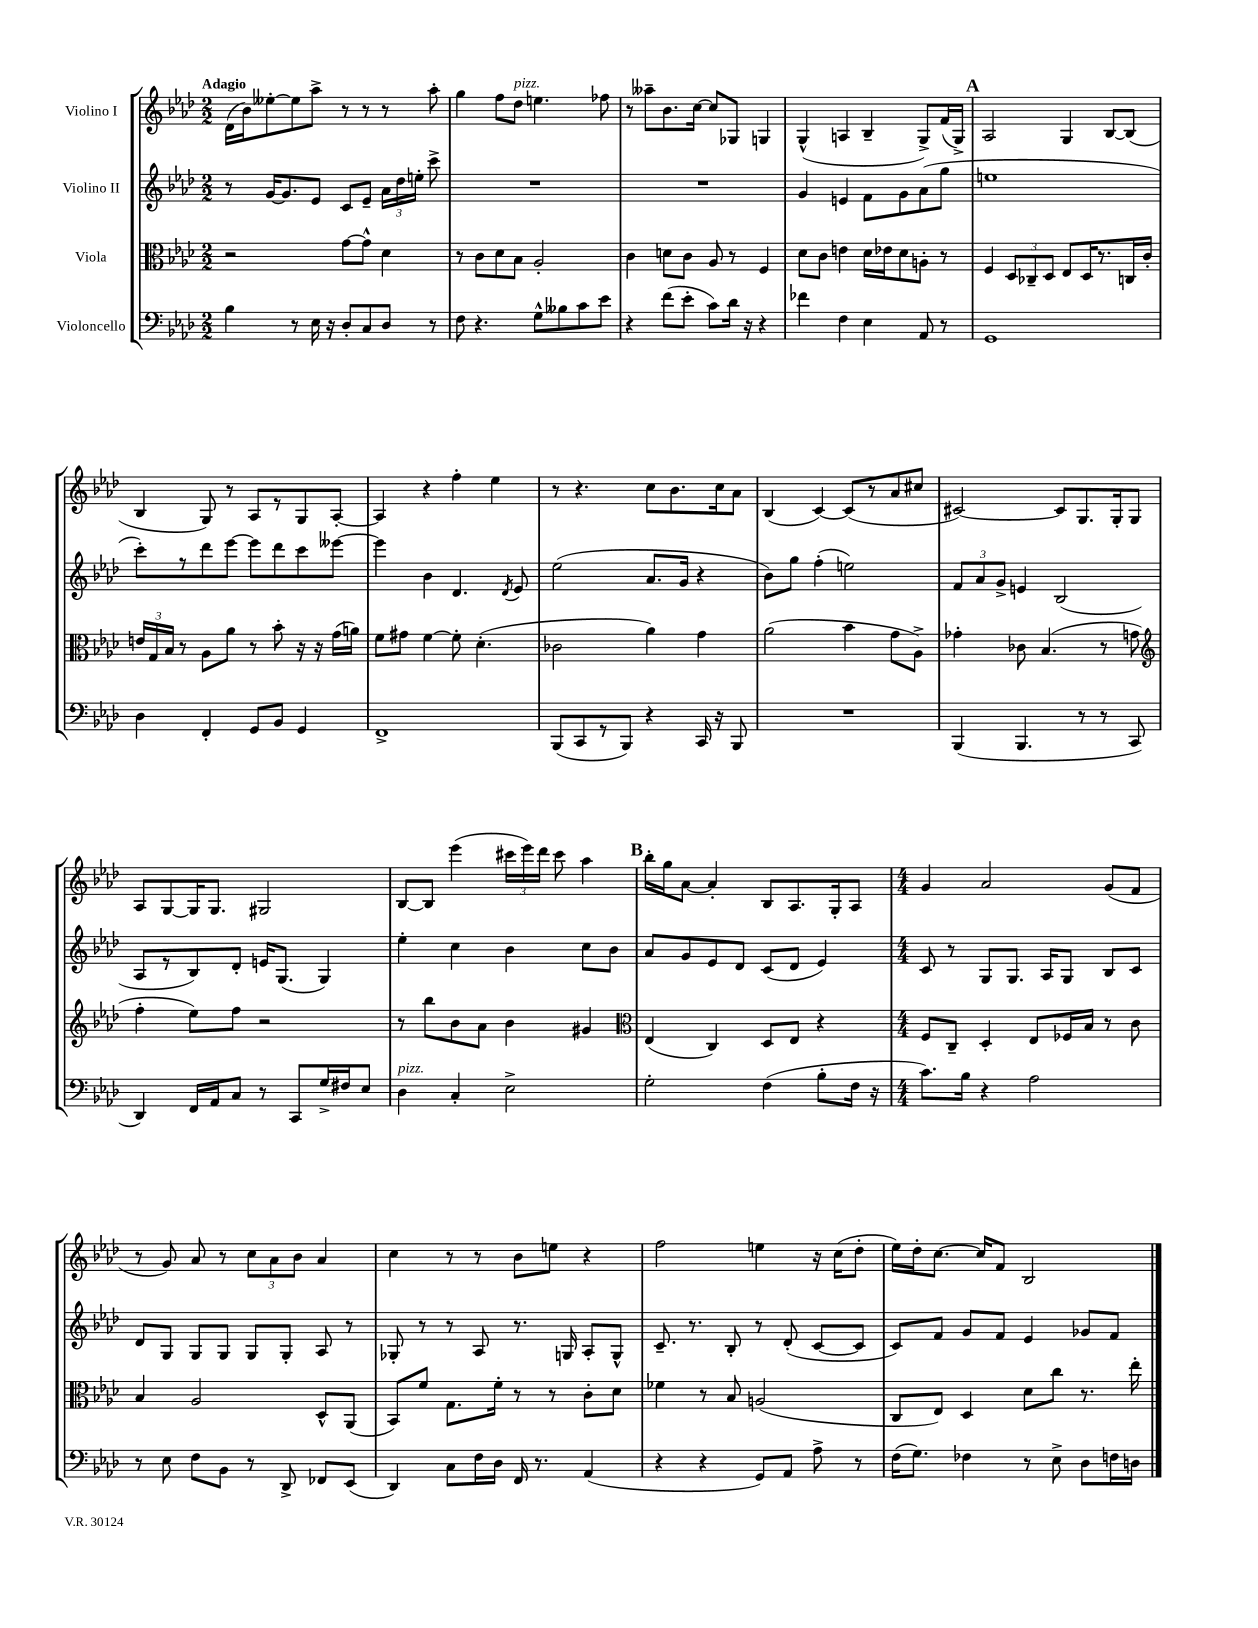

**kern	**kern	**kern	**kern
*staff4	*staff3	*staff2	*staff1
*clefF4	*clefC3	*clefG2	*clefG2
*k[b-e-a-d-]	*k[b-e-a-d-]	*k[b-e-a-d-]	*k[b-e-a-d-]
*M2/2	*M2/2	*M2/2	*M2/2
4B-	2r	8r	(16d-
.	.	.	16b-)
.	.	[16g	[8ee--'
.	.	8.g]	.
8r	.	.	8ee--]
16E-	.	8e-	8aa-^
16r	.	.	.
8D-'	[8g	8c	8r
8C	8g^^]	8e-~	8r
8D-	4d-	24a-	8r
.	.	24dd-	.
.	.	24ee'	.
8r	.	8ccc^	8aa-'
=	=	=	=
8F	8r	1r	4gg
4.r	8c	.	.
.	8d-	.	8ff
.	8B-	.	8dd-
8G^^	2A-'	.	4.ee
8B--	.	.	.
8c	.	.	.
8e-	.	.	8ff-
=	=	=	=
4r	4c	1r	8r
.	.	.	8aa--~
(8f	8d	.	8.b-
8e-'	8c	.	.
.	.	.	[16cc
8c)	8A-	.	8cc]
16d-	8r	.	8G-
16r	.	.	.
4r	4F	.	4G
=	=	=	=
4f-	8d-	4g	(4G^^
.	8c	.	.
4F	4e	4e	4A
4E-	16d-	8f	4B-~
.	16e-	.	.
.	8d-	8g	.
8AA-	8A'	(8a-	8G^)
8r	8r	8gg	(16f
.	.	.	16G^)
=	=	=	=
1GG	4F	1ee	2A-
.	12D-	.	.
.	12C-~	.	.
.	12D-	.	.
.	8E-	.	4G
.	16D-	.	.
.	8.r	.	.
.	.	.	[8B-
.	16C	.	(8B-]
.	16c'	.	.
=	=	=	=
4D-	24e	8ccc')	4B-
.	24G	.	.
.	24B-	.	.
.	8r	8r	.
4FF'	8A-	8ddd-	8G)
.	8a-	[8eee-	8r
8GG	8r	8eee-]	8A-
8BB-	8b-'	8ddd-	8r
4GG	16r	8ccc	8G
.	16r	.	.
.	(16g	[8eee--	[8A-'
.	16a)	.	.
=	=	=	=
1FF^	8f	4eee--]	4A-]
.	8g#	.	.
.	[4f	4b-	4r
.	8f']	4.d-	4ff'
.	(4.d-'	.	.
.	.	.	4ee-
.	.	8qd-	.
.	.	8e-	.
=	=	=	=
(8BBB-	2c-	(2ee-	8r
8CC	.	.	4.r
8r	.	.	.
8BBB-)	.	.	.
4r	4a-)	8.a-	8cc
.	.	.	8.b-
.	.	16g	.
16CC	4g	4r	.
16r	.	.	16cc
8BBB-	.	.	8a-
=	=	=	=
1r	(2a-	8b-)	(4B-
.	.	8gg	.
.	.	(4ff'	[4c)
.	4b-	2ee)	(8c]
.	.	.	8r
.	8g	.	8a-
.	8A-^)	.	8cc#
=	=	=	=
(4BBB-	4g-'	12f	[2c#)
.	.	12a-	.
.	.	12g^	.
4.BBB-	8c-	4e	.
.	(4.B-	.	.
.	.	(2B-	8c#]
8r	.	.	8.G
8r	8r	.	.
.	.	.	16G'
8CC	8g	.	8G
=	=	=	=
*	*clefG2	*	*
4DD-)	4ff'	8A-	8A-
.	.	8r	[8G
16FF	8ee-)	8B-)	16G]
16AA-	.	.	8.G
8C	8ff	8d-'	.
8r	2r	16e	2G#
.	.	(8.G	.
8CC	.	.	.
16G^	.	4G)	.
16F#	.	.	.
8E-	.	.	.
=	=	=	=
4D-	8r	4ee-'	[8B-
.	8bb-	.	8B-]
4C'	8b-	4cc	(4eee-
.	8a-	.	.
2E-^	4b-	4b-	24ccc#
.	.	.	24eee-)
.	.	.	24ddd-
.	.	.	8ccc#
.	4g#	8cc	4aa-
.	.	8b-	.
=	=	=	=
*	*clefC3	*	*
2G'	(4E-	8a-	16bb-'
.	.	.	16gg
.	.	8g	[8a-
.	4C)	8e-	4a-']
.	.	8d-	.
(4F	8D-	(8c	8B-
.	8E-	8d-	8.A-
8B-'	4r	4e-)	.
.	.	.	16G'
16F	.	.	8A-
16r	.	.	.
=	=	=	=
*M4/4	*M4/4	*M4/4	*M4/4
8.c)	8F	8c	4g
.	8C~	8r	.
16B-	.	.	.
4r	4D-'	8G	2a-
.	.	8.G	.
2A-	8E-	.	.
.	.	16A-	.
.	16F-	8G	.
.	16B-	.	.
.	8r	8B-	(8g
.	8c	8c	8f
=	=	=	=
8r	4B-	8d-	8r
8E-	.	8G	8g)
8F	2A-	8G	8a-
8BB-	.	8G	8r
8r	.	8G	12cc
.	.	.	12a-
8DD-^	.	8G'	.
.	.	.	12b-
8FF-	8D-^^	8A-	4a-
(8EE-	(8AA-	8r	.
=	=	=	=
4DD-)	8BB-)	8G-'	4cc
.	8f	8r	.
8C	8.G	8r	8r
16F	.	8A-	8r
16D-	16f'	.	.
16FF	8r	8.r	8b-
8.r	.	.	.
.	8r	.	8ee
.	.	16G	.
(4AA-	8c'	8A-'	4r
.	8d-	8G^^	.
=	=	=	=
4r	4f-	8.c~	2ff
.	.	8.r	.
4r	8r	.	.
.	8B-	8B-'	.
8GG)	(2A	8r	4ee
8AA-	.	(8d-'	.
8A-^	.	[8c	16r
.	.	.	(16cc
8r	.	8c]	8dd-'
=	=	=	=
(16F	8C	8c)	16ee-)
8.G)	.	.	16dd-'
.	8E-)	8f	[8.cc
4F-	4D-	8g	.
.	.	.	16cc]
.	.	8f	8f
8r	8d-	4e-	2B-
8E-^	8cc	.	.
8D-	8.r	8g-	.
16F	.	8f	.
16D	16ee-'	.	.
==	==	==	==
*-	*-	*-	*-
